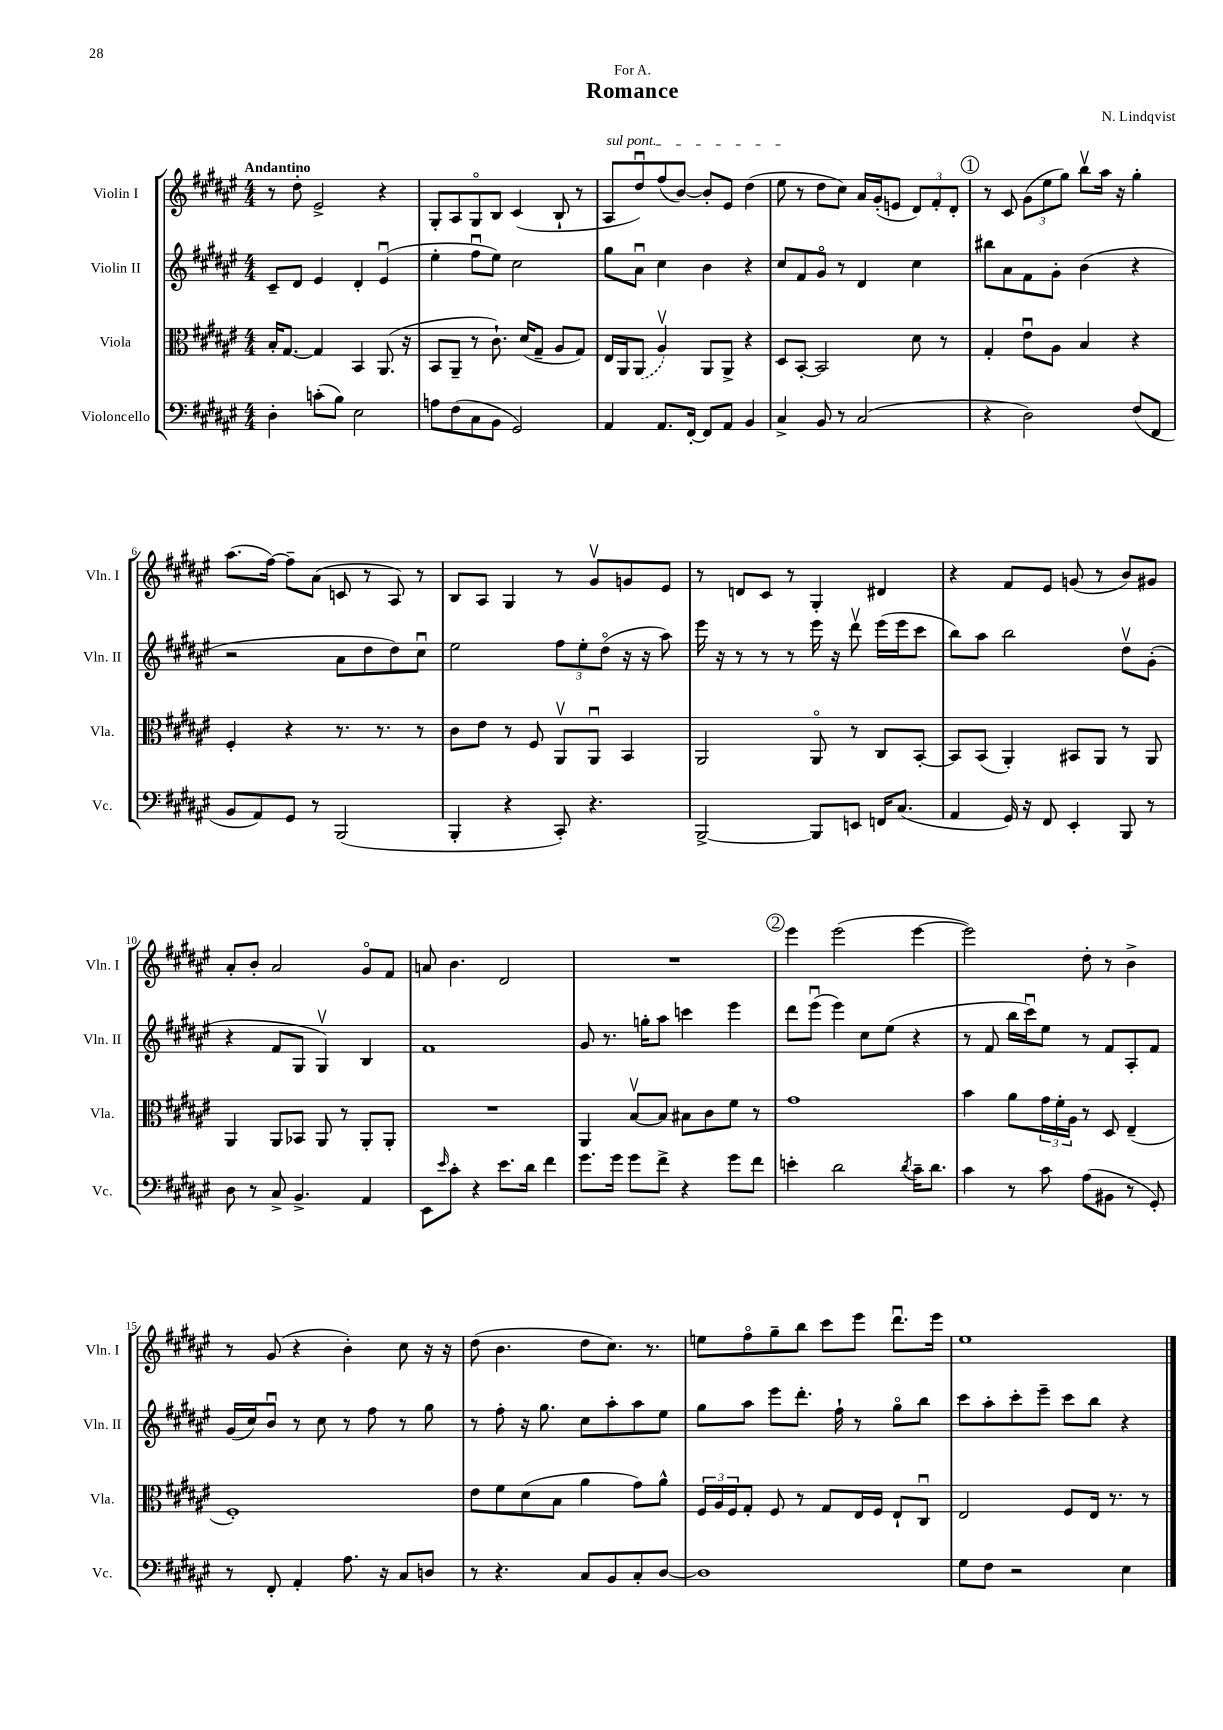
\header { title = "Romance" composer = "N. Lindqvist" dedication = "For A." }
<<
\new StaffGroup <<
\new Staff = "s0" \with { instrumentName = "Violin I" shortInstrumentName = "Vln. I" } {
    \clef treble \key fis \major \numericTimeSignature \time 4/4 \tempo "Andantino"
    r8 dis''8-. eis'2-> r4 |
    gis8-. ais8 gis8\flageolet b8 cis'4( b8-! r8 |
    \once \override TextSpanner.bound-details.left.text = \markup { \italic "sul pont." } ais8\startTextSpan dis''8\downbow) fis''8( b'8~) b'8-. eis'8 dis''4( |
    eis''8\stopTextSpan r8 dis''8 cis''8) ais'16 gis'16-.( e'8 \tuplet 3/2 { dis'8) fis'8-. dis'8-. } |
    \mark \markup { \circle "1" } r8 cis'8 \tuplet 3/2 { gis'8( eis''8 gis''8) } b''8\upbow ais''16 r16 gis''4-. |
    ais''8.( fis''16~) fis''8-- ais'8( c'8 r8 ais8) r8 |
    b8 ais8 gis4 r8 gis'8\upbow g'8 eis'8 |
    r8 d'8 cis'8 r8 gis4-. dis'4 |
    r4 fis'8 eis'8 g'8( r8 b'8) gis'8 |
    ais'8-. b'8-. ais'2 gis'8\flageolet fis'8 |
    a'8 b'4. dis'2 |
    R1 |
    \mark \markup { \circle "2" } eis'''4 eis'''2( eis'''4~ |
    eis'''2) dis''8-. r8 b'4-> |
    r8 gis'8( r4 b'4-.) cis''8 r16 r16 |
    dis''8( b'4. dis''8 cis''8.) r8. |
    e''8 fis''8\flageolet gis''8-- b''8 cis'''8 eis'''8 dis'''8.\downbow eis'''16 |
    eis''1 \bar "|." |
}
\new Staff = "s1" \with { instrumentName = "Violin II" shortInstrumentName = "Vln. II" } {
    \clef treble \key fis \major \numericTimeSignature \time 4/4
    cis'8-- dis'8 eis'4 dis'4-. eis'4\downbow( |
    eis''4-. fis''8\downbow eis''8) cis''2 |
    gis''8 ais'8\downbow cis''4 b'4 r4 |
    cis''8 fis'8 gis'8\flageolet r8 dis'4 cis''4 |
    \mark \markup { \circle "1" } bis''8 ais'8 fis'8 gis'8-. b'4( r4 |
    r2 ais'8 dis''8 dis''8) cis''8\downbow |
    eis''2 \tuplet 3/2 { fis''8 eis''8-. dis''8\flageolet( } r16 r16 ais''8) |
    eis'''16 r16 r8 r8 r8 eis'''16 r16 dis'''8\upbow eis'''16( eis'''16 cis'''8 |
    b''8) ais''8 b''2 dis''8\upbow gis'8-.( |
    r4 fis'8 gis8 gis4\upbow) b4 |
    fis'1 |
    gis'8 r8. g''16-. ais''8 c'''4 eis'''4 |
    \mark \markup { \circle "2" } dis'''8 eis'''8\downbow( eis'''4) cis''8 eis''8( r4 |
    r8 fis'8 b''16 cis'''16\downbow) eis''8 r8 fis'8 ais8-. fis'8 |
    gis'16( cis''16) b'8\downbow r8 cis''8 r8 fis''8 r8 gis''8 |
    r8 fis''8-. r16 gis''8. cis''8 ais''8-. ais''8 eis''8 |
    gis''8 ais''8 eis'''8 dis'''8.-. fis''16-! r8 gis''8\flageolet b''8 |
    cis'''8 ais''8-. cis'''8-. eis'''8-- cis'''8 b''8 r4 \bar "|." |
}
\new Staff = "s2" \with { instrumentName = "Viola" shortInstrumentName = "Vla." } {
    \clef alto \key fis \major \numericTimeSignature \time 4/4
    b16-. gis8.~ gis4 b,4 ais,8.( r16 |
    b,8 ais,8-- r8 cis'8.-!) dis'16( gis8-- ais8 gis8) |
    eis16 ais,16 \once \slurDashed ais,8( ais4\upbow) ais,8 ais,8-> r4 |
    dis8 b,8~-. b,2 dis'8 r8 |
    \mark \markup { \circle "1" } gis4-. eis'8\downbow ais8 b4 r4 |
    fis4-. r4 r8. r8. r8 |
    cis'8 eis'8 r8 fis8 ais,8\upbow ais,8\downbow b,4 |
    ais,2 ais,8\flageolet r8 cis8 b,8~-. |
    b,8 b,8( ais,4-.) bis,8 ais,8 r8 ais,8 |
    ais,4 ais,8 bes,8 ais,8 r8 ais,8-. ais,8-. |
    R1 |
    ais,4 b8~\upbow b8 bis8 cis'8 fis'8 r8 |
    \mark \markup { \circle "2" } gis'1 |
    b'4 ais'8 \tuplet 3/2 { gis'16 fis'16-. ais16 } r8 dis8 eis4--( |
    fis1-.) |
    eis'8 fis'8 dis'8( b8 ais'4 gis'8) ais'8-^ |
    \tuplet 3/2 { fis16 ais16 fis16 } gis8-. fis8 r8 gis8 eis16 fis16 eis8-! cis8\downbow |
    eis2 fis8 eis16 r8. r8 \bar "|." |
}
\new Staff = "s3" \with { instrumentName = "Violoncello" shortInstrumentName = "Vc." } {
    \clef bass \key fis \major \numericTimeSignature \time 4/4
    dis4-. c'8-.( b8) eis2 |
    a8 fis8( cis8 b,8 gis,2) |
    ais,4 ais,8. fis,16~-. fis,8 ais,8 b,4 |
    cis4-> b,8 r8 cis2( |
    \mark \markup { \circle "1" } r4 dis2) fis8( fis,8 |
    b,8 ais,8) gis,8 r8 b,,2( |
    b,,4-. r4 cis,8-.) r4. |
    b,,2~-> b,,8 e,8 f,16 cis8.( |
    ais,4 gis,16) r16 fis,8 eis,4-. b,,8 r8 |
    dis8 r8 cis8-> b,4.-> ais,4 |
    eis,8 \grace { eis'16 } cis'8-. r4 eis'8. dis'16 fis'4 |
    gis'8. gis'16 gis'8 fis'8-> r4 gis'8 fis'8 |
    \mark \markup { \circle "2" } e'4-. dis'2 \acciaccatura { dis'8 } cis'16-- dis'8. |
    cis'4 r8 cis'8 ais8( bis,8 r8 gis,8-.) |
    r8 fis,8-. ais,4-. ais8. r16 cis8 d8 |
    r8 r4. cis8 b,8 cis8-. dis8~ |
    dis1 |
    gis8 fis8 r2 eis4 \bar "|." |
}
>>
>>
